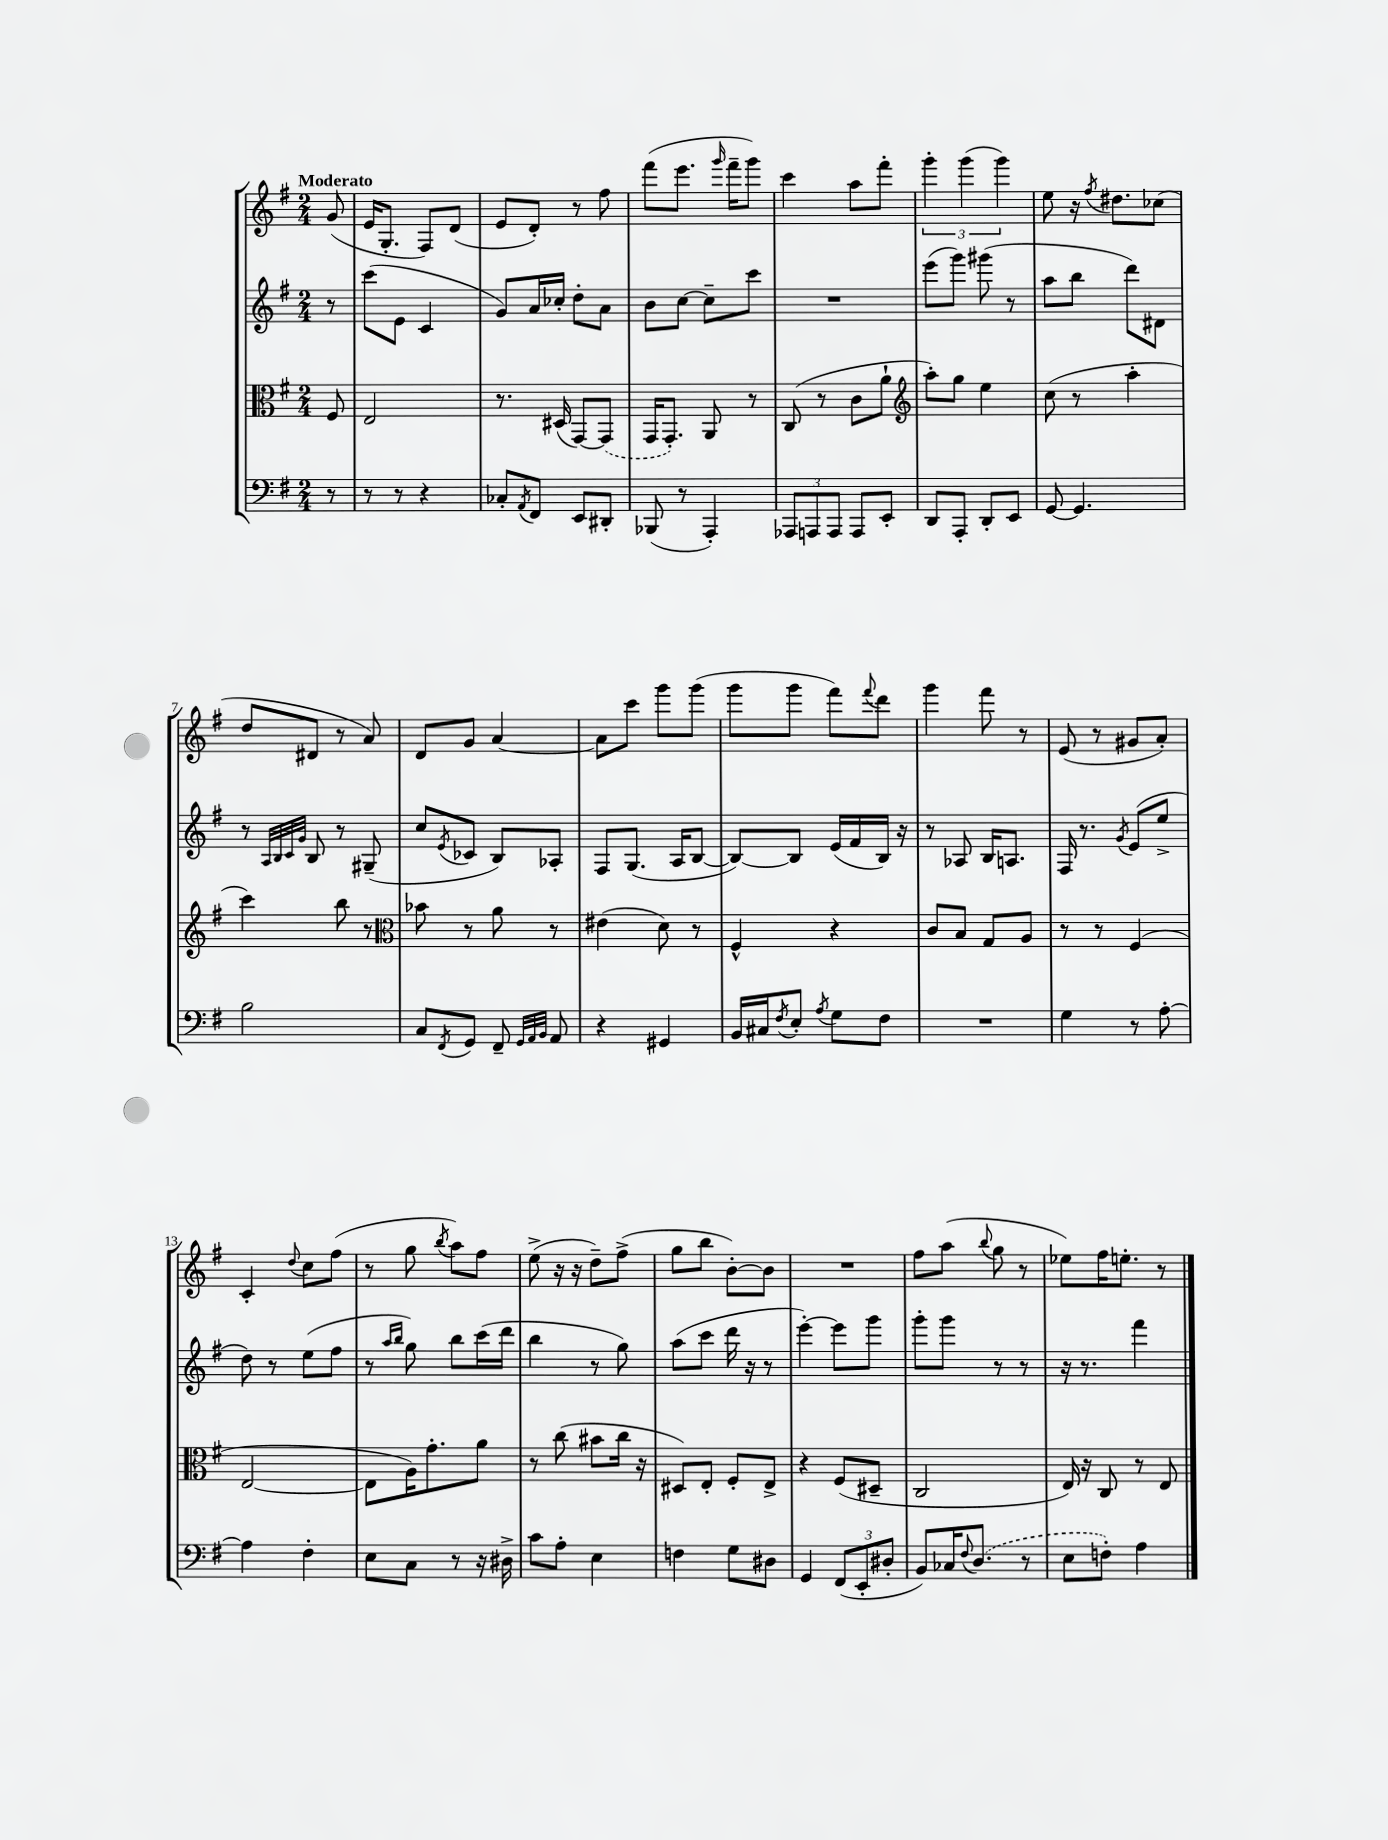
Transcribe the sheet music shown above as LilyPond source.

<<
\new StaffGroup <<
\new Staff = "s0" {
    \clef treble \key g \major \numericTimeSignature \time 2/4 \partial 8 \tempo "Moderato"
    g'8( |
    e'16 g8.-. fis8) d'8( |
    e'8 d'8-.) r8 fis''8 |
    fis'''8( e'''8. \grace { g'''16 } fis'''16-- g'''8) |
    c'''4 a''8 fis'''8-. |
    \tuplet 3/2 { g'''4-. g'''4( g'''4) } |
    e''8 r16 \acciaccatura { fis''8 } dis''8. ces''8( |
    d''8 dis'8 r8 a'8) |
    d'8 g'8 a'4~ |
    a'8 c'''8 g'''8 g'''8( |
    g'''8 g'''8 fis'''8) \appoggiatura { fis'''8 } d'''8 |
    g'''4 fis'''8 r8 |
    e'8( r8 gis'8 a'8-.) |
    c'4-. \appoggiatura { d''8 } c''8 fis''8( |
    r8 g''8 \acciaccatura { b''8 } a''8) fis''8 |
    e''8->( r16 r16 d''8--) fis''8->( |
    g''8 b''8 b'8~-.) b'8 |
    R2 |
    fis''8 a''8( \appoggiatura { b''8 } g''8 r8 |
    ees''8) fis''16 e''8.-. r8 \bar "|." |
}
\new Staff = "s1" {
    \clef treble \key g \major \numericTimeSignature \time 2/4 \partial 8
    r8 |
    c'''8( e'8 c'4 |
    g'8) a'16 ces''16-. d''8-. a'8 |
    b'8 c''8~ c''8-- c'''8 |
    R2 |
    e'''8( g'''8) gis'''8( r8 |
    a''8 b''8 d'''8) dis'8 |
    r8 \grace { a32 b32 c'32 g'32 } b8 r8 gis8--( |
    c''8 \acciaccatura { e'8 } ces'8 b8) aes8-. |
    fis8 g8.( a16 b8~ |
    b8~) b8 e'16( fis'16 b16) r16 |
    r8 aes8 b16 a8. |
    fis16 r8. \acciaccatura { g'8 } e'8( e''8-> |
    d''8) r8 e''8( fis''8 |
    r8 \grace { a''16 b''16 } g''8) b''8 c'''16( d'''16 |
    b''4 r8 g''8) |
    a''8( c'''8 d'''16 r16 r8 |
    e'''4~-.) e'''8 g'''8 |
    g'''8-. g'''8 r8 r8 |
    r16 r8. fis'''4 \bar "|." |
}
\new Staff = "s2" {
    \clef alto \key g \major \numericTimeSignature \time 2/4 \partial 8
    fis8 |
    e2 |
    r8. dis16( g,8~) \once \slurDashed g,8( |
    g,16 g,8.-.) a,8 r8 |
    c8( r8 c'8 a'8-! |
    \clef treble a''8-.) g''8 e''4 |
    c''8( r8 a''4-. |
    c'''4) b''8 r8 |
    \clef alto bes'8 r8 a'8 r8 |
    eis'4( d'8) r8 |
    fis4-^ r4 |
    c'8 b8 g8 a8 |
    r8 r8 fis4( |
    e2~ |
    e8 a16) g'8.-. a'8 |
    r8 c''8( bis'8 c''16 r16 |
    dis8) e8-. fis8-. e8-> |
    r4 fis8( dis8-- |
    c2 |
    e16) r16 c8 r8 e8 \bar "|." |
}
\new Staff = "s3" {
    \clef bass \key g \major \numericTimeSignature \time 2/4 \partial 8
    r8 |
    r8 r8 r4 |
    ces8-. \acciaccatura { a,8 } fis,8 e,8 dis,8-. |
    bes,,8( r8 a,,4-.) |
    \tuplet 3/2 { aes,,8 a,,8 a,,8 } a,,8 e,8-. |
    d,8 a,,8-. d,8-. e,8 |
    g,8~ g,4. |
    b2 |
    c8 \acciaccatura { fis,8 } g,8 fis,8-- \grace { g,32 a,32 b,32 } a,8 |
    r4 gis,4 |
    b,16 cis16 \acciaccatura { fis8 } e8-. \acciaccatura { a8 } g8 fis8 |
    R2 |
    g4 r8 a8~-. |
    a4 fis4-. |
    e8 c8 r8 r16 dis16-> |
    c'8 a8-. e4 |
    f4 g8 dis8 |
    g,4 \tuplet 3/2 { fis,8( e,8-. dis8-. } |
    b,8) ces16 \appoggiatura { fis8 } \once \slurDashed d8.( r8 |
    e8 f8-.) a4 \bar "|." |
}
>>
>>
